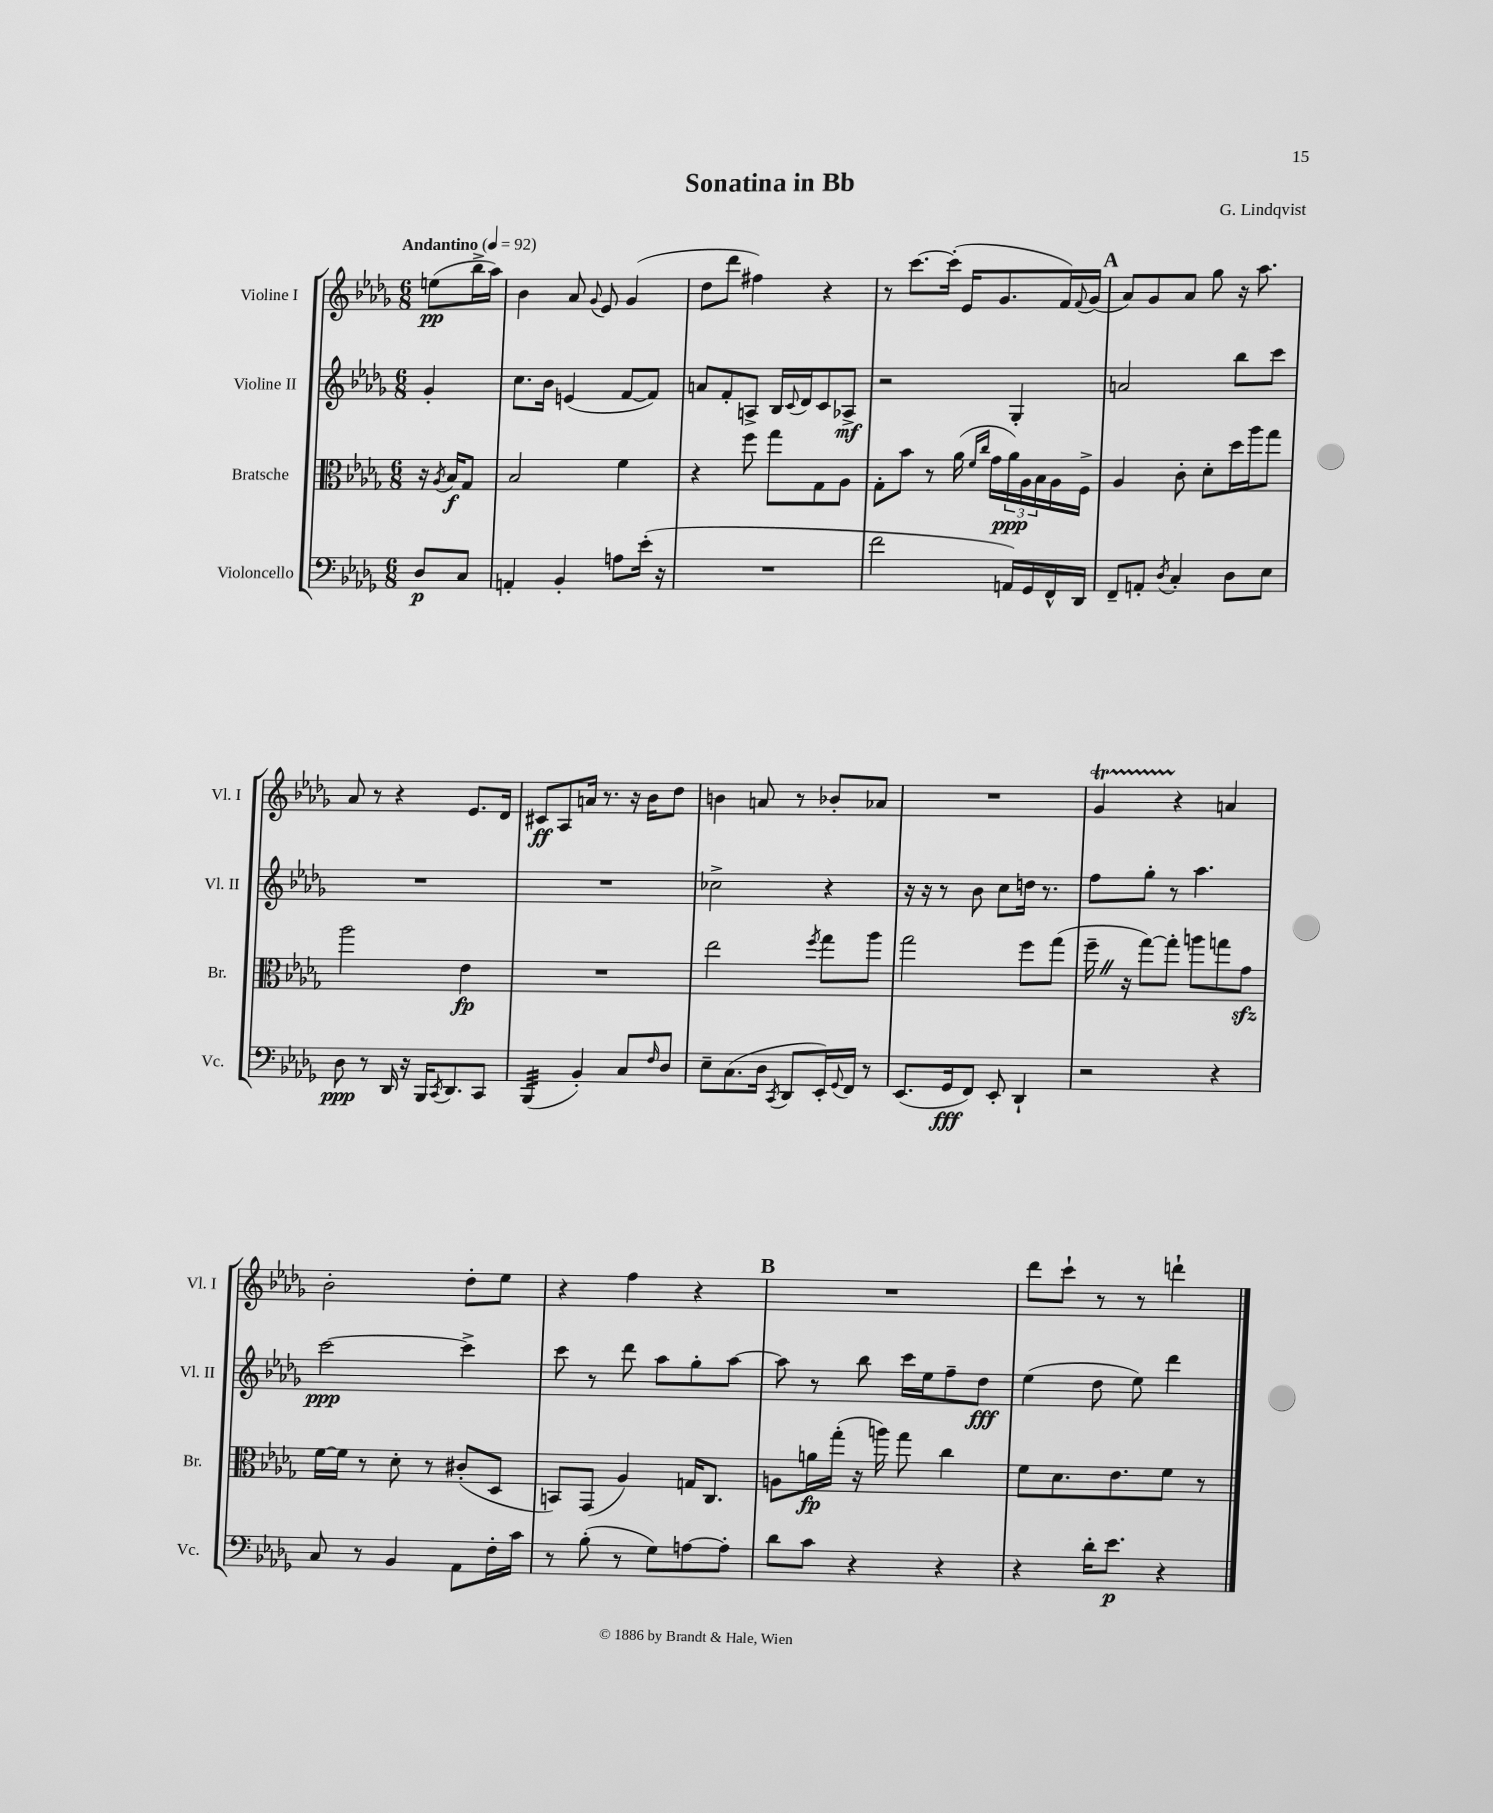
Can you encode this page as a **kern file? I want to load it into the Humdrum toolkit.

**kern	**kern	**kern	**kern
*staff4	*staff3	*staff2	*staff1
*clefF4	*clefC3	*clefG2	*clefG2
*k[b-e-a-d-g-]	*k[b-e-a-d-g-]	*k[b-e-a-d-g-]	*k[b-e-a-d-g-]
*M6/8	*M6/8	*M6/8	*M6/8
*MM92	*MM92	*MM92	*MM92
8D-	16r	4g-'	(8ee
.	8qA-	.	.
.	16B-	.	.
8C	8G-	.	16bb-^
.	.	.	16aa-)
=	=	=	=
4AA'	2B-	8.cc	4b-
.	.	16b-	.
4BB-'	.	(4e	8a-
.	.	.	8qqg-
.	.	.	8e-
8A	4f	[8f	(4g-
(16e-'	.	8f])	.
16r	.	.	.
=	=	=	=
2.r	4r	8a	8dd-
.	.	8f'	8ddd-
.	8ff	8A^	4ff#)
.	8gg-	16B-	.
.	.	8qqc	.
.	.	16d-	.
.	8G-	8c	4r
.	8A-	8A-^	.
=	=	=	=
2f	8G-'	2r	8r
.	8b-	.	[8.ccc
.	8r	.	.
.	.	.	(16ccc']
.	(16a-	.	16e-
.	16qqf	.	.
.	16qqcc	.	.
.	16g-	.	8.g-
16AA)	24a-)	4G-'	.
.	24A-	.	.
16GG-	.	.	.
.	24B-	.	.
16FF^^	16A-	.	16f)
.	.	.	8qqf
16DD-	16F^	.	(16g-
=	=	=	=
8FF~	4A-	2a	8a-)
8AA'	.	.	8g-
8qD-	.	.	.
4C'	8c'	.	8a-
.	8d-'	.	8gg-
8D-	16dd-	8bb-	16r
.	16aa-	.	8.aa-
8E-	8gg-	8ccc	.
=	=	=	=
8D-	2aa-	2.r	8a-
8r	.	.	8r
16DD-	.	.	4r
16r	.	.	.
16BBB-	.	.	.
8qCC	.	.	.
8.DD-	.	.	.
.	4e-	.	8.e-
8CC	.	.	.
.	.	.	16d-
=	=	=	=
(4BBB-	2.r	2.r	8c#
.	.	.	8A-
4BB-')	.	.	16a
.	.	.	8.r
8C	.	.	16r
.	.	.	16b-
16qqF	.	.	.
8D-	.	.	8dd-
=	=	=	=
8E-~	2ee-	2cc-^	4b
(8.C	.	.	.
.	.	.	8a
16D-	.	.	.
8qCC	.	.	.
8DD-	.	.	8r
.	8qff	.	.
16EE-')	8gg-	4r	8b-'
8qqGG-	.	.	.
16FF	.	.	.
8r	8aa-	.	8a-
=	=	=	=
(8.EE-	2gg-	16r	2.r
.	.	16r	.
.	.	8r	.
16GG-	.	.	.
8FF)	.	8b-	.
8EE-'	.	8cc	.
4DD-`	8ff	16dd	.
.	.	8.r	.
.	(8gg-	.	.
=	=	=	=
2r	16ff~	8ff	4g-
.	16r	.	.
.	[8gg-)	8gg-'	.
.	8gg-']	8r	4r
.	8aa	4.aa-	.
4r	8gg	.	4a
.	8g-	.	.
=	=	=	=
8C	[16f	[2ccc	2b-'
.	16f]	.	.
8r	8r	.	.
4BB-	8d-'	.	.
.	8r	.	.
8AA-	(8c#'	4ccc^]	8dd-'
16F'	8D-	.	8ee-
16c	.	.	.
=	=	=	=
8r	8BB)	8ccc	4r
(8B-'	(8GG-	8r	.
8r	4A-)	8ddd-	4ff
8G-)	.	8aa-	.
[8A	16G	8gg-'	4r
.	8.C	.	.
8A']	.	[8aa-	.
=	=	=	=
8d-	8A	8aa-]	2.r
8c	16a	8r	.
.	(16gg-'	.	.
4r	16r	8bb-	.
.	16aa)	.	.
.	8gg-	16ccc	.
.	.	16ee-	.
4r	4cc	8ff~	.
.	.	8dd-	.
=	=	=	=
4r	8f	(4ee-	8ddd-
.	8.d-	.	8ccc`
16d-'	.	8dd-	8r
8.e-	8.e-	.	.
.	.	8ee-)	8r
4r	8f	4ddd-	4ddd`
.	8r	.	.
==	==	==	==
*-	*-	*-	*-
